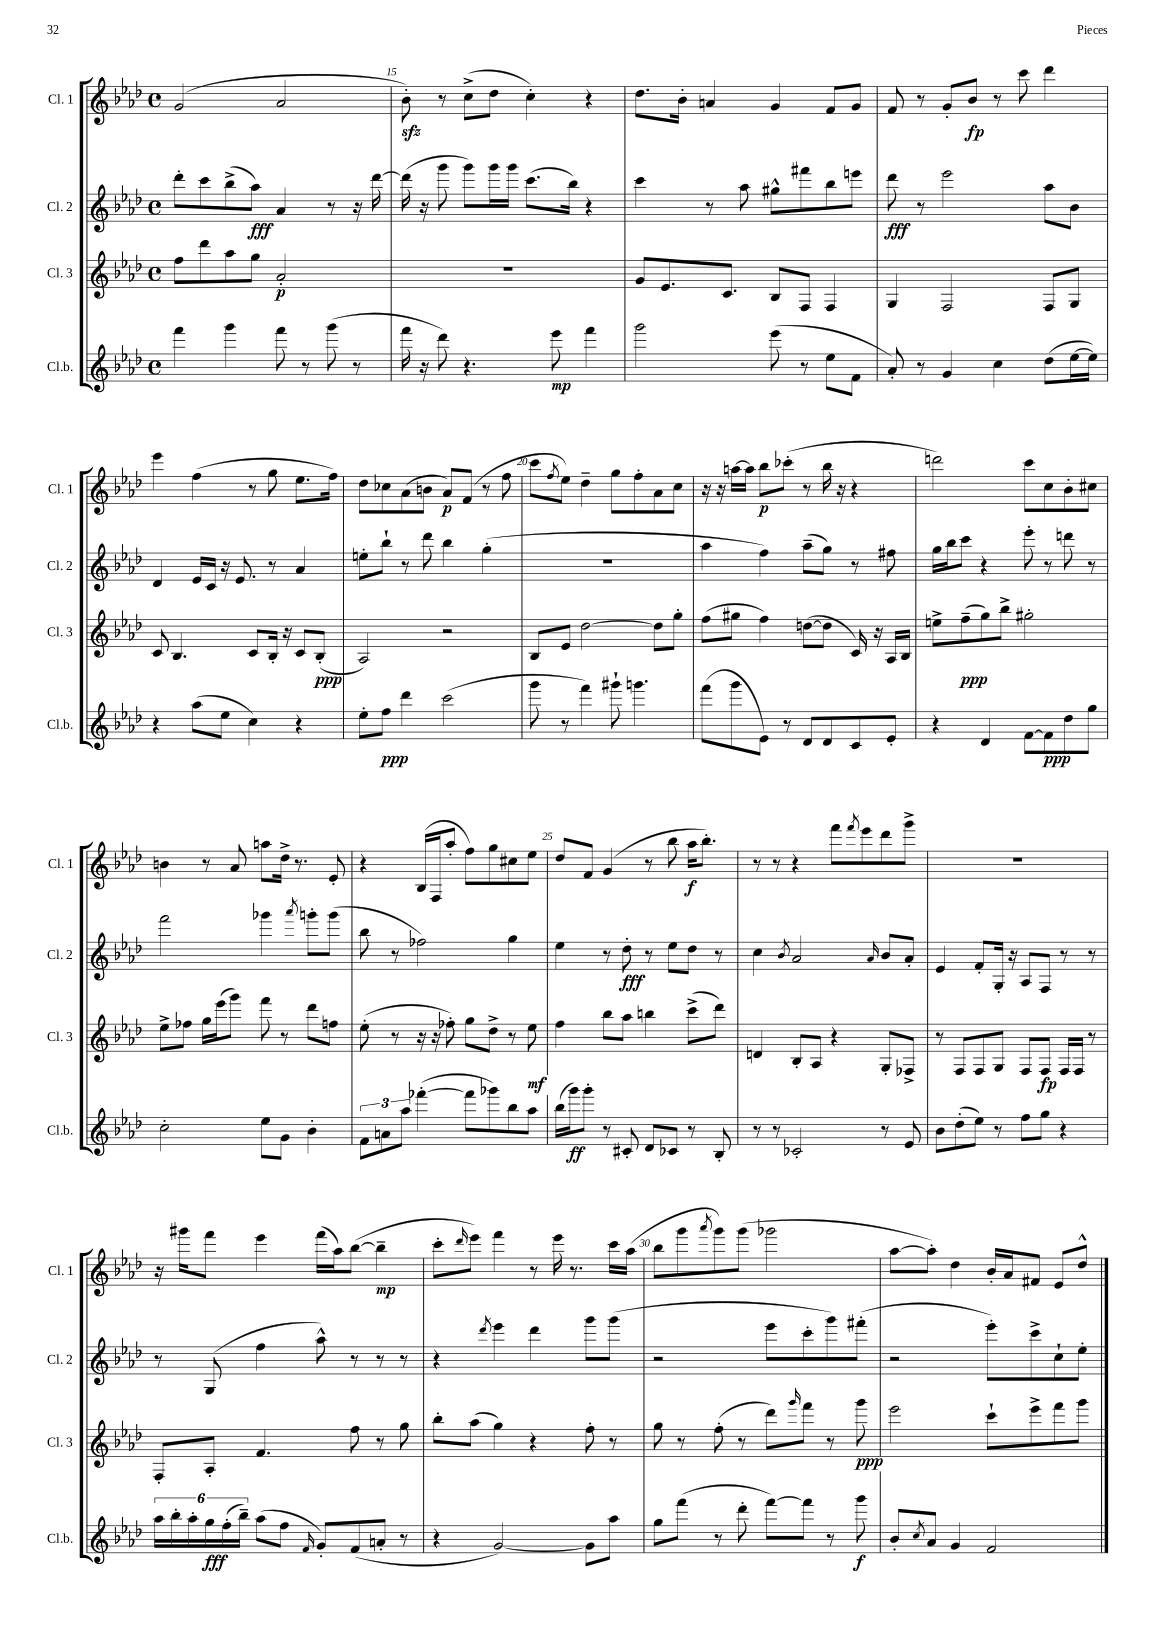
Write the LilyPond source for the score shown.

<<
\new StaffGroup <<
\new Staff = "s0" \with { instrumentName = "Cl. 1" shortInstrumentName = "Cl. 1" } {
    \clef treble \key aes \major \defaultTimeSignature \time 4/4
    g'2( aes'2 |
    bes'8-.\sfz) r8 c''8->( des''8 c''4-.) r4 |
    des''8. bes'16-. a'4 g'4 f'8 g'8 |
    f'8 r8 g'8-. bes'8\fp r8 c'''8 des'''4 |
    ees'''4 f''4( r8 g''8 ees''8. f''16) |
    des''8 ces''8 aes'8( b'8 aes'8\p) f'8( r8 f''8 |
    c'''8 \acciaccatura { f''8 } ees''8) des''4-- g''8 f''8-. aes'8 c''8 |
    r16 r16 a''16~ a''16 bes''8\p ces'''8-.( r8 bes''16 r16 r4 |
    d'''2) c'''8 c''8 bes'8-. cis''8 |
    b'4 r8 aes'8 a''8 des''16-> r8. ees'8-. |
    r4 bes16( f16 aes''8-. f''8) g''8 cis''8 ees''8 |
    des''8 f'8 g'4( r8 bes''8 aes''16\f bes''8.-.) |
    r8 r8 r4 f'''8 \acciaccatura { f'''8 } ees'''8 des'''8 g'''8-> |
    R1 |
    r16 gis'''16 f'''8 ees'''4 f'''16( aes''16) bes''8~( bes''4--\mp |
    c'''8-. \grace { des'''16 } ees'''8) f'''4 r8 ees'''16 r8. c'''16 aes''16( |
    bes''8 g'''8 \acciaccatura { aes'''8 } g'''8) g'''8( ges'''2 |
    aes''8~ aes''8-.) des''4 bes'16-. aes'16 fis'8 ees'8 des''8-^ \bar "|." |
}
\new Staff = "s1" \with { instrumentName = "Cl. 2" shortInstrumentName = "Cl. 2" } {
    \clef treble \key aes \major \defaultTimeSignature \time 4/4
    des'''8-. c'''8 bes''8->( aes''8\fff) aes'4 r8 r16 des'''16~ |
    des'''16( r16 g'''8 g'''8) g'''16 g'''16 c'''8.( bes''16) r4 |
    c'''4 r8 aes''8 gis''8-^ fis'''8 bes''8 e'''8 |
    des'''8\fff r8 ees'''2 aes''8 bes'8 |
    des'4 ees'16 c'16 r16 ees'8. r8 aes'4 |
    e''8-. bes''8-! r8 des'''8 bes''4 g''4-.( |
    R1 |
    aes''4 f''4) aes''8--( g''8) r8 fis''8 |
    g''16 bes''16 c'''8 r4 ees'''8-. r8 d'''8 r8 |
    f'''2 ges'''4 \acciaccatura { aes'''8 } g'''8-. g'''8( |
    bes''8 r8 fes''2) g''4 |
    ees''4 r8 des''8-.\fff r8 ees''8 des''8 r8 |
    c''4 \acciaccatura { bes'8 } aes'2 \grace { aes'16 } bes'8 aes'8-. |
    ees'4 f'8-. g16-. r16 aes8 f8 r8 r8 |
    r8 g8( f''4 aes''8-^) r8 r8 r8 |
    r4 \acciaccatura { des'''8 } ees'''4 des'''4 g'''8 g'''8( |
    r2 ees'''8 c'''8-. g'''8) fis'''8-.( |
    r2 ees'''8-.) c'''8-> c''8-! ees''8-. \bar "|." |
}
\new Staff = "s2" \with { instrumentName = "Cl. 3" shortInstrumentName = "Cl. 3" } {
    \clef treble \key aes \major \defaultTimeSignature \time 4/4
    f''8 des'''8 aes''8 g''8 aes'2-.\p |
    R1 |
    g'8 ees'8. c'8. bes8 f8 f4 |
    g4 f2 f8 g8 |
    c'8 bes4. c'8 bes16-. r16 c'8 bes8-.\ppp( |
    aes2) r2 |
    bes8 ees'8 des''2~ des''8 g''8-. |
    f''8( gis''8 f''4) d''8~( d''8 c'16) r16 aes16 bes16 |
    e''8-> f''8--\ppp( g''8) bes''8-> gis''2-. |
    ees''8-> fes''8 g''16 ees'''16( g'''8) f'''8 r8 des'''8 f''8 |
    ees''8-.( r8 r16 r16 fes''8-.) g''8 des''8-> r8 ees''8\mf |
    f''4 bes''8 aes''8 b''4 c'''8->( des'''8) |
    d'4 bes8-. aes8 r4 g8-. fes8-> |
    r8 f8 f8 g8 f8 f8\fp f16 f16 r8 |
    f8-. aes8-. f'4. f''8 r8 g''8 |
    bes''8-. aes''8( g''4) r4 f''8-. r8 |
    g''8 r8 f''8-.( r8 des'''8) \grace { g'''16 } f'''8 r8 g'''8\ppp |
    ees'''2 c'''8-! ees'''8-> f'''8 g'''8 \bar "|." |
}
\new Staff = "s3" \with { instrumentName = "Cl.b." shortInstrumentName = "Cl.b." } {
    \clef treble \key aes \major \defaultTimeSignature \time 4/4
    f'''4 g'''4 f'''8 r8 g'''8( r8 |
    f'''16 r16 des'''8) r4. ees'''8\mp f'''4 |
    g'''2 ees'''8( r8 ees''8 f'8 |
    aes'8-.) r8 g'4 c''4 des''8( ees''16~ ees''16) |
    r4 aes''8( ees''8 c''4) r4 |
    ees''8-. f''8\ppp des'''4 c'''2( |
    g'''8 r8 f'''4) gis'''8-! g'''4. |
    f'''8( g'''8 ees'8) r8 des'8 des'8 c'8 ees'8-. |
    r4 des'4 f'8~ f'8\ppp des''8 g''8 |
    c''2-. ees''8 g'8 bes'4-. |
    \tuplet 3/2 { f'8 a'8 aes''8 } fes'''4~-.( fes'''8 ges'''8) bes''8 aes''8 |
    bes''16( g'''16\ff) g'''8-. r8 cis'8-. des'8 ces'8 r8 bes8-. |
    r8 r8 ces'2-. r8 ees'8 |
    bes'8 des''8-.( ees''8) r8 f''8 g''8 r4 |
    \tuplet 6/4 { aes''16 bes''16-. aes''16-. g''16\fff f''16-.( bes''16--) } aes''8( f''8 \grace { f'16 } g'8-.) f'8( a'8-. r8 |
    r4 g'2~) g'8 aes''8 |
    g''8 f'''8( r8 des'''8-. f'''8~) f'''8 r8 g'''8\f |
    bes'8-. \acciaccatura { c''8 } aes'8 g'4 f'2 \bar "|." |
}
>>
>>
\layout { \context { \Score currentBarNumber = #14 \override BarNumber.break-visibility = ##(#f #t #t) barNumberVisibility = #(every-nth-bar-number-visible 5) } }
